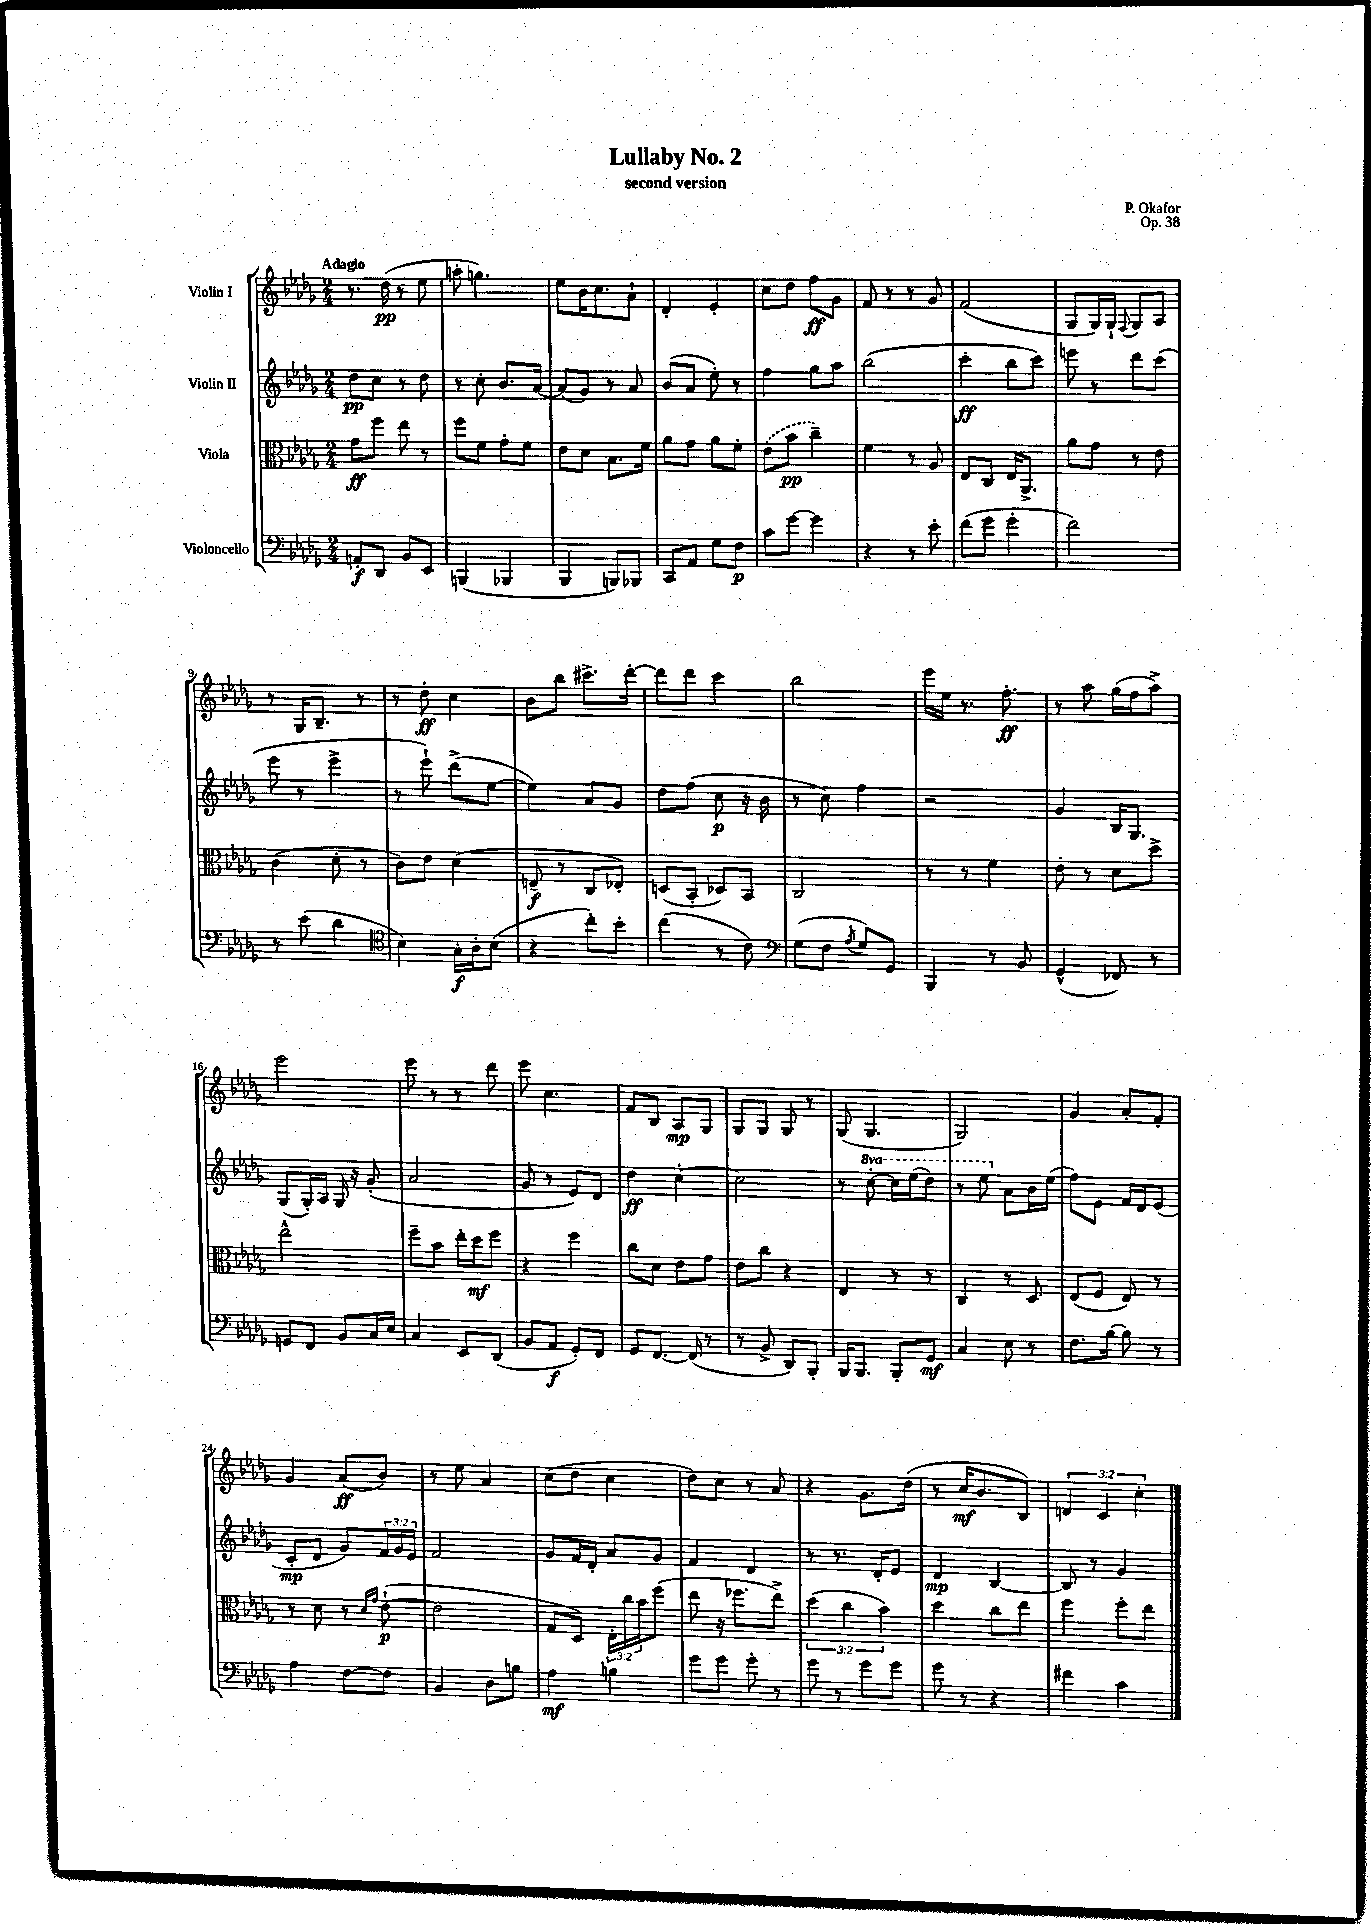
\header { title = "Lullaby No. 2" composer = "P. Okafor" subtitle = "second version" opus = "Op. 38" }
<<
\new StaffGroup <<
\new Staff = "s0" \with { instrumentName = "Violin I" } {
    \clef treble \key des \major \numericTimeSignature \time 2/4 \override Staff.TupletNumber.text = #tuplet-number::calc-fraction-text \tempo "Adagio"
    r8. des''16\pp( r8 ees''8 |
    a''8-. g''4.) |
    ees''8 bes'16 c''8. aes'8-! |
    des'4-. ees'4-. |
    c''8 des''8 f''8\ff ges'8 |
    f'8 r8 r8 ges'8 |
    f'2( |
    ges8 ges16) ges16-! \appoggiatura { f8 } ges8 aes8 |
    r8 ges16 bes8.-- r8 |
    r8 des''8-.\ff c''4 |
    bes'8 bes''8 cis'''8.-> des'''16~-. |
    des'''8 des'''8 c'''4 |
    bes''2 |
    ees'''16 ees''16 r8. f''8.-.\ff |
    r8 aes''8 ges''16( f''16 aes''8->) |
    ees'''2 |
    ees'''8 r8 r8 des'''8 |
    ees'''8 c''4. |
    f'8 bes8 aes8\mp ges8 |
    ges8 ges8 ges8 r8 |
    ges8( ges4. |
    ges2) |
    ges'4 aes'8-. f'8-. |
    ges'4 aes'8\ff( bes'8) |
    r8 ees''8 aes'4 |
    c''8( des''8 c''4 |
    des''8) c''8 r8 aes'8 |
    r4 ges'8. des''16( |
    r8 c''16\mf bes'8. bes8) |
    \tuplet 3/2 { d'4 c'4 c''4-. } \bar "|." |
}
\new Staff = "s1" \with { instrumentName = "Violin II" } {
    \clef treble \key des \major \numericTimeSignature \time 2/4 \override Staff.TupletNumber.text = #tuplet-number::calc-fraction-text \set Staff.ottavationMarkups = #ottavation-simple-ordinals
    des''8\pp c''8 r8 des''8 |
    r8 c''8-. bes'8. aes'16~ |
    aes'8( ges'8) r8 aes'8 |
    bes'8( aes'8 ees''8-.) r8 |
    f''4 ges''8 aes''8 |
    bes''2( |
    c'''4-.\ff bes''8 c'''8) |
    e'''8 r8 des'''8 c'''8( |
    ees'''8 r8 ees'''4-> |
    r8 ees'''8-!) des'''8->( ees''8~ |
    ees''4) aes'8 ges'8 |
    des''8 f''8( c''8\p r16 bes'16 |
    r8 c''8) f''4 |
    r2 |
    ges'4 bes16 ges8. |
    ges8( ges16-.) aes16 ges16 r16 ges'8-.( |
    aes'2 |
    ges'8 r8 ees'8) des'8 |
    des''4\ff c''4~-. |
    c''2 |
    r8 \ottava #1 c'''8~-. c'''16 ees'''16( des'''8) |
    r8 ees'''8 \ottava #0 aes'8 bes'16 ees''16( |
    f''8) ees'8 f'16 des'16 ees'8( |
    c'8-.\mp des'8 ges'8) \tuplet 3/2 { f'16 ges'16 ees'16 } |
    f'2 |
    ges'8 f'16 des'16-. aes'8 ges'8 |
    f'4 des'4 |
    r8 r8. des'16-. ees'8 |
    des'4\mp bes4~ |
    bes8 r8 ges'4 \bar "|." |
}
\new Staff = "s2" \with { instrumentName = "Viola" } {
    \clef alto \key des \major \numericTimeSignature \time 2/4 \override Staff.TupletNumber.text = #tuplet-number::calc-fraction-text
    ges'8\ff f''8 ees''8 r8 |
    f''8 f'8 ges'8-. f'8 |
    ees'8 des'8 bes8. f'16 |
    aes'8 ges'8 aes'8 f'8-. |
    \once \slurDashed ees'8( bes'8\pp c''4--) |
    f'4 r8 aes8 |
    ees8 c8 ees16 aes,8.-> |
    aes'8 ges'8 r8 ees'8 |
    c'4( des'8-. r8 |
    c'8) ees'8 des'4( |
    e8--\f r8 c8 ees8-.) |
    d8( bes,8-. des8) bes,8 |
    c2 |
    r8 r8 f'4 |
    ees'8-. r8 des'8 des''8-> |
    ees''2-^ |
    f''8-- bes'8 ees''16-. des''16\mf f''8 |
    r4 f''4 |
    c''8 des'8 ees'8 ges'8 |
    ees'8 c''8 r4 |
    ees4 r8 r8 |
    c4 r8 des8 |
    ees8( f8 ees8) r8 |
    r8 des'8 r8 \grace { des'16 ges'16 } ees'8~-!\p( |
    ees'2 |
    ges8 des8) \tuplet 3/2 { ees16-. c''16 bes'16 } f''8( |
    ees''8 r16 fes''8. ees''8->) |
    \tuplet 3/2 { des''4( c''4 bes'4) } |
    des''4 c''8 ees''8 |
    f''4 f''8-. ees''8 \bar "|." |
}
\new Staff = "s3" \with { instrumentName = "Violoncello" } {
    \clef bass \key des \major \numericTimeSignature \time 2/4
    a,8-.\f des,8 bes,8 ees,8 |
    b,,4( bes,,4 |
    bes,,4 b,,8) bes,,8 |
    c,8 aes,8 ges8 f8\p |
    c'8 ges'8~ ges'4 |
    r4 r8 ees'8-. |
    f'8( ges'8 ges'4-. |
    f'2) |
    r8 ees'8( des'4 |
    \clef tenor bes4) ges16-.\f aes16-. bes8( |
    r4 c''8-.) bes'8-. |
    c''4( r8 c'8) |
    \clef bass ges8( f8 \acciaccatura { aes8 } ges8) ges,8 |
    bes,,4 r8 bes,8 |
    ges,4-^( fes,8) r8 |
    g,8 f,8 bes,8 c16 ees16 |
    c4 ees,8 des,8( |
    bes,8 aes,8\f ges,8-.) f,8 |
    ges,8 f,8.~ f,16( r8 |
    r8 bes,8-> des,8) bes,,8-. |
    bes,,16 bes,,8. bes,,8-. ges,8\mf |
    c4 ees8 r8 |
    f8. bes16~ bes8 r8 |
    aes4 f8~ f8 |
    bes,4 des8 b8 |
    aes4\mf b4 |
    ges'8 ges'8 ges'8-. r8 |
    ges'8 r8 ges'8 ges'8 |
    ges'8 r8 r4 |
    fis'4 c'4 \bar "|." |
}
>>
>>
